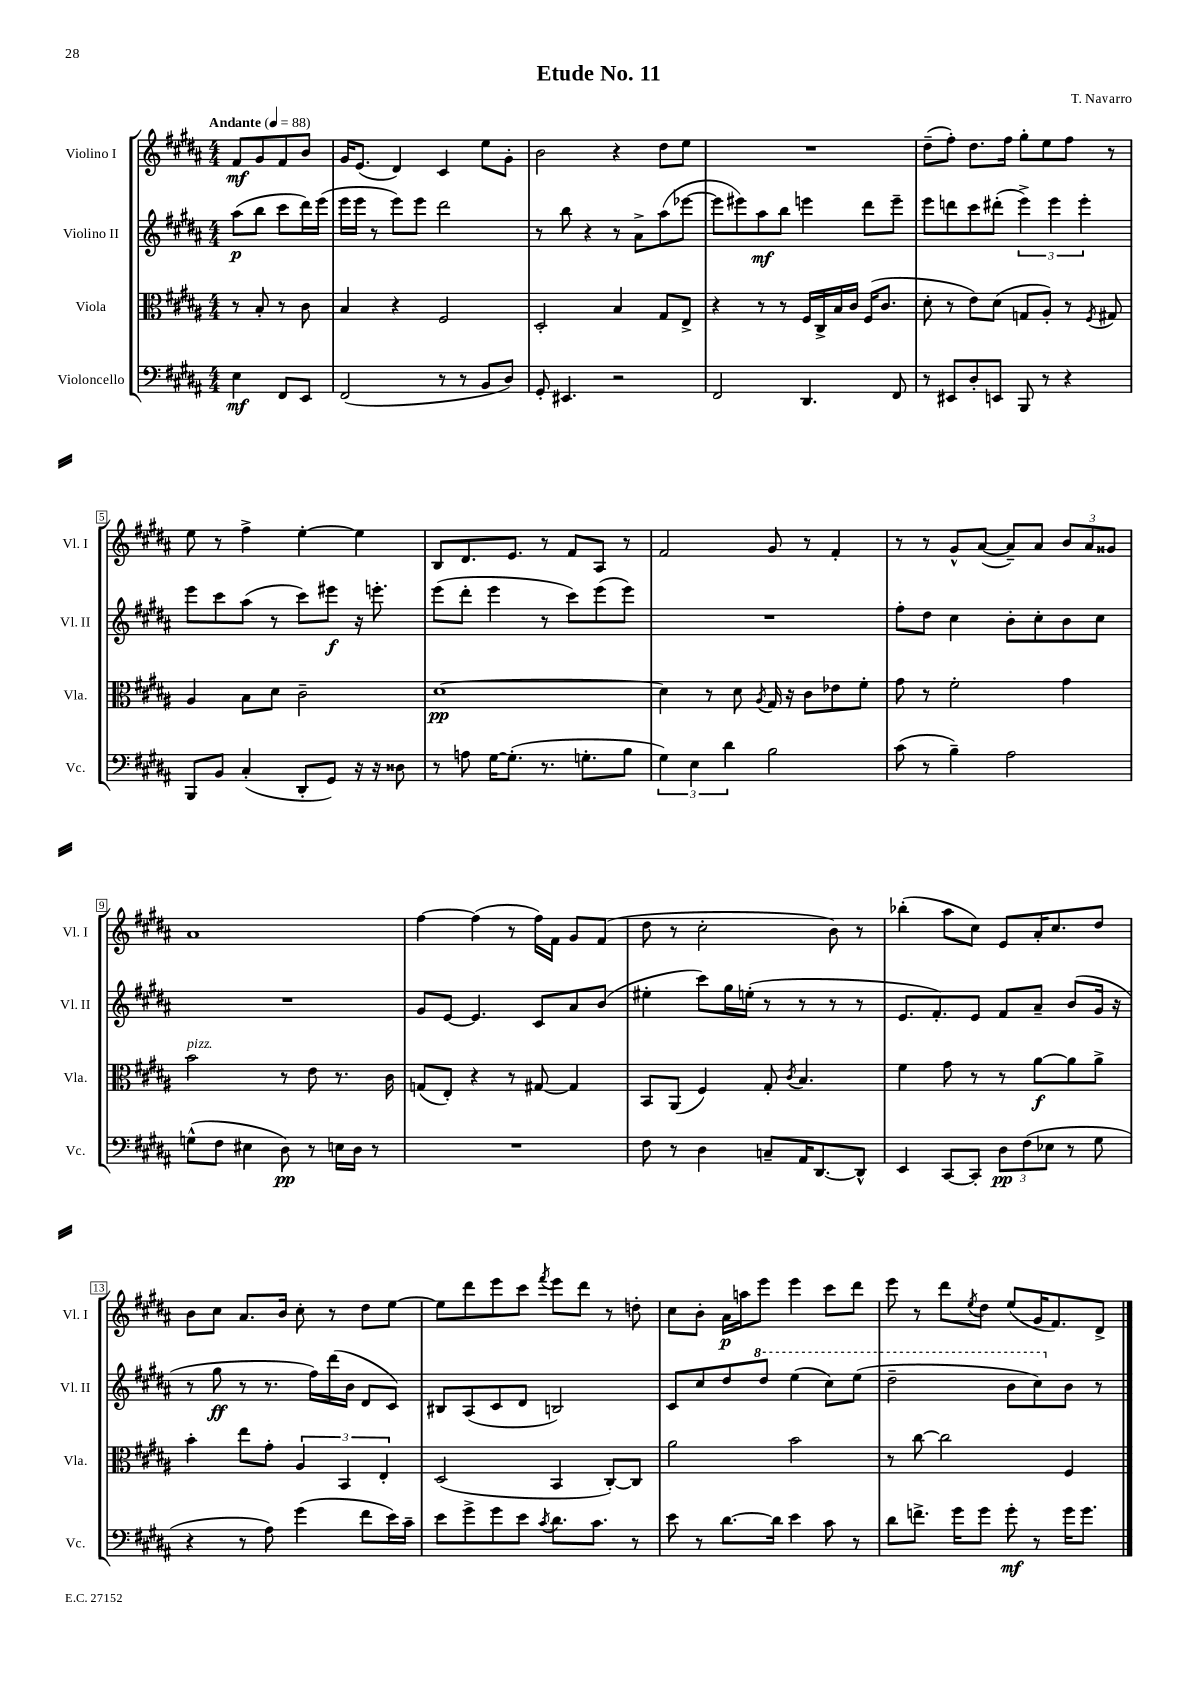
\header { title = "Etude No. 11" composer = "T. Navarro" }
<<
\new StaffGroup <<
\new Staff = "s0" \with { instrumentName = "Violino I" shortInstrumentName = "Vl. I" } {
    \clef treble \key b \major \numericTimeSignature \time 4/4 \partial 2 \tempo "Andante" 4 = 88
    fis'8\mf gis'8 fis'8 b'8 |
    gis'16 e'8.( dis'4) cis'4 e''8 gis'8-. |
    b'2 r4 dis''8 e''8 |
    R1 |
    dis''8--( fis''8-.) dis''8. fis''16 gis''8-. e''8 fis''8 r8 |
    e''8 r8 fis''4-> e''4~-. e''4 |
    b8 dis'8. e'8. r8 fis'8 ais8 r8 |
    fis'2 gis'8 r8 fis'4-. |
    r8 r8 gis'8-^ ais'8~( ais'8--) ais'8 \tuplet 3/2 { b'8 ais'8 gisis'8 } |
    ais'1 |
    fis''4~ fis''4( r8 fis''16) fis'16 gis'8 fis'8( |
    dis''8 r8 cis''2-. b'8) r8 |
    bes''4-.( ais''8 cis''8) e'8 ais'16-. cis''8. dis''8 |
    b'8 cis''8 ais'8. b'16 cis''8-. r8 dis''8 e''8~ |
    e''8 dis'''8 e'''8 cis'''8 \acciaccatura { fis'''8 } e'''8 dis'''8 r8 d''8-. |
    cis''8 b'8-. ais'16\p a''16 e'''8 e'''4 cis'''8 dis'''8 |
    e'''8 r8 dis'''8 \acciaccatura { e''8 } dis''8 e''8( gis'16 fis'8.) dis'8-> \bar "|." |
}
\new Staff = "s1" \with { instrumentName = "Violino II" shortInstrumentName = "Vl. II" } {
    \clef treble \key b \major \numericTimeSignature \time 4/4 \partial 2
    ais''8\p( b''8 cis'''8 dis'''16) e'''16( |
    e'''16 e'''16 r8 e'''8) e'''8 dis'''2 |
    r8 b''8 r4 r8 ais'8-> ais''8( ees'''8~ |
    ees'''8 eis'''8) ais''8\mf b''8 e'''4 dis'''8 e'''8-- |
    e'''8 d'''8 cis'''8 dis'''8-.( \tuplet 3/2 { e'''4->) e'''4 e'''4-. } |
    e'''8 cis'''8 ais''8( r8 cis'''8) eis'''8\f r16 e'''8.-. |
    e'''8( dis'''8-. e'''4 r8 cis'''8) e'''8( e'''8) |
    R1 |
    fis''8-. dis''8 cis''4 b'8-. cis''8-. b'8 cis''8 |
    R1 |
    gis'8 e'8~ e'4. cis'8 ais'8 b'8( |
    eis''4-. cis'''8) gis''16 e''16-.( r8 r8 r8 r8 |
    e'8. fis'8.-.) e'8 fis'8 ais'8-- b'8( gis'16 r16 |
    r8 gis''8\ff r8 r8. fis''16) dis'''16( b'16 dis'8 cis'8) |
    bis8 ais8( cis'8 dis'8 b2) |
    cis'8 cis''8 dis''8 \ottava #1 dis'''8 e'''4( cis'''8) e'''8( |
    dis'''2-- b''8 cis'''8) \ottava #0 b'8 r8 \bar "|." |
}
\new Staff = "s2" \with { instrumentName = "Viola" shortInstrumentName = "Vla." } {
    \clef alto \key b \major \numericTimeSignature \time 4/4 \partial 2
    r8 b8-. r8 cis'8 |
    b4 r4 fis2 |
    dis2-. b4 gis8 e8-> |
    r4 r8 r8 fis16 cis16-> b16 cis'16 fis16( cis'8. |
    dis'8-. r8 e'8) dis'8( g8 ais8-.) r8 \acciaccatura { fis8 } gis8 |
    ais4 b8 dis'8 cis'2-- |
    dis'1~\pp |
    dis'4 r8 dis'8 \acciaccatura { ais8 } gis16 r16 cis'8 ees'8 fis'8-. |
    gis'8 r8 fis'2-. gis'4 |
    b'2^\markup { \italic "pizz." } r8 e'8 r8. cis'16 |
    g8( e8-.) r4 r8 gis8~ gis4 |
    b,8 ais,8( fis4) gis8-. \acciaccatura { cis'8 } b4. |
    fis'4 gis'8 r8 r8 ais'8~\f ais'8 ais'8-> |
    b'4-. e''8 gis'8-. \tuplet 3/2 { ais4 b,4 e4-. } |
    dis2( b,4 cis8~-.) cis8 |
    ais'2 b'2 |
    r8 cis''8~ cis''2 fis4 \bar "|." |
}
\new Staff = "s3" \with { instrumentName = "Violoncello" shortInstrumentName = "Vc." } {
    \clef bass \key b \major \numericTimeSignature \time 4/4 \partial 2
    e4\mf fis,8 e,8 |
    fis,2( r8 r8 b,8 dis8) |
    gis,8-. eis,4. r2 |
    fis,2 dis,4. fis,8 |
    r8 eis,8 dis8-. e,8 b,,8 r8 r4 |
    b,,8 b,8 cis4-.( dis,8-. gis,8) r16 r16 disis8 |
    r8 a8 gis16~ gis8.-.( r8. g8.-. b8 |
    \tuplet 3/2 { gis4) e4 dis'4 } b2 |
    cis'8( r8 b4--) ais2 |
    g8-^( fis8 eis4 dis8\pp) r8 e16 dis16 r8 |
    R1 |
    fis8 r8 dis4 c8-- ais,16 dis,8.~ dis,8-^ |
    e,4 cis,8~ cis,8-. \tuplet 3/2 { dis8\pp fis8( ees8 } r8 gis8 |
    r4 r8 ais8) gis'4( fis'8 e'16) cis'16-- |
    e'8 gis'8-> gis'8 e'8 \acciaccatura { cis'8 } dis'8. cis'8. r8 |
    e'8 r8 dis'8.~ dis'16 e'4 cis'8 r8 |
    dis'8 f'8.-> gis'16 gis'8 gis'8-.\mf r8 gis'16 gis'8. \bar "|." |
}
>>
>>
\layout { \context { \Score \override BarNumber.stencil = #(make-stencil-boxer 0.1 0.3 ly:text-interface::print) } }
